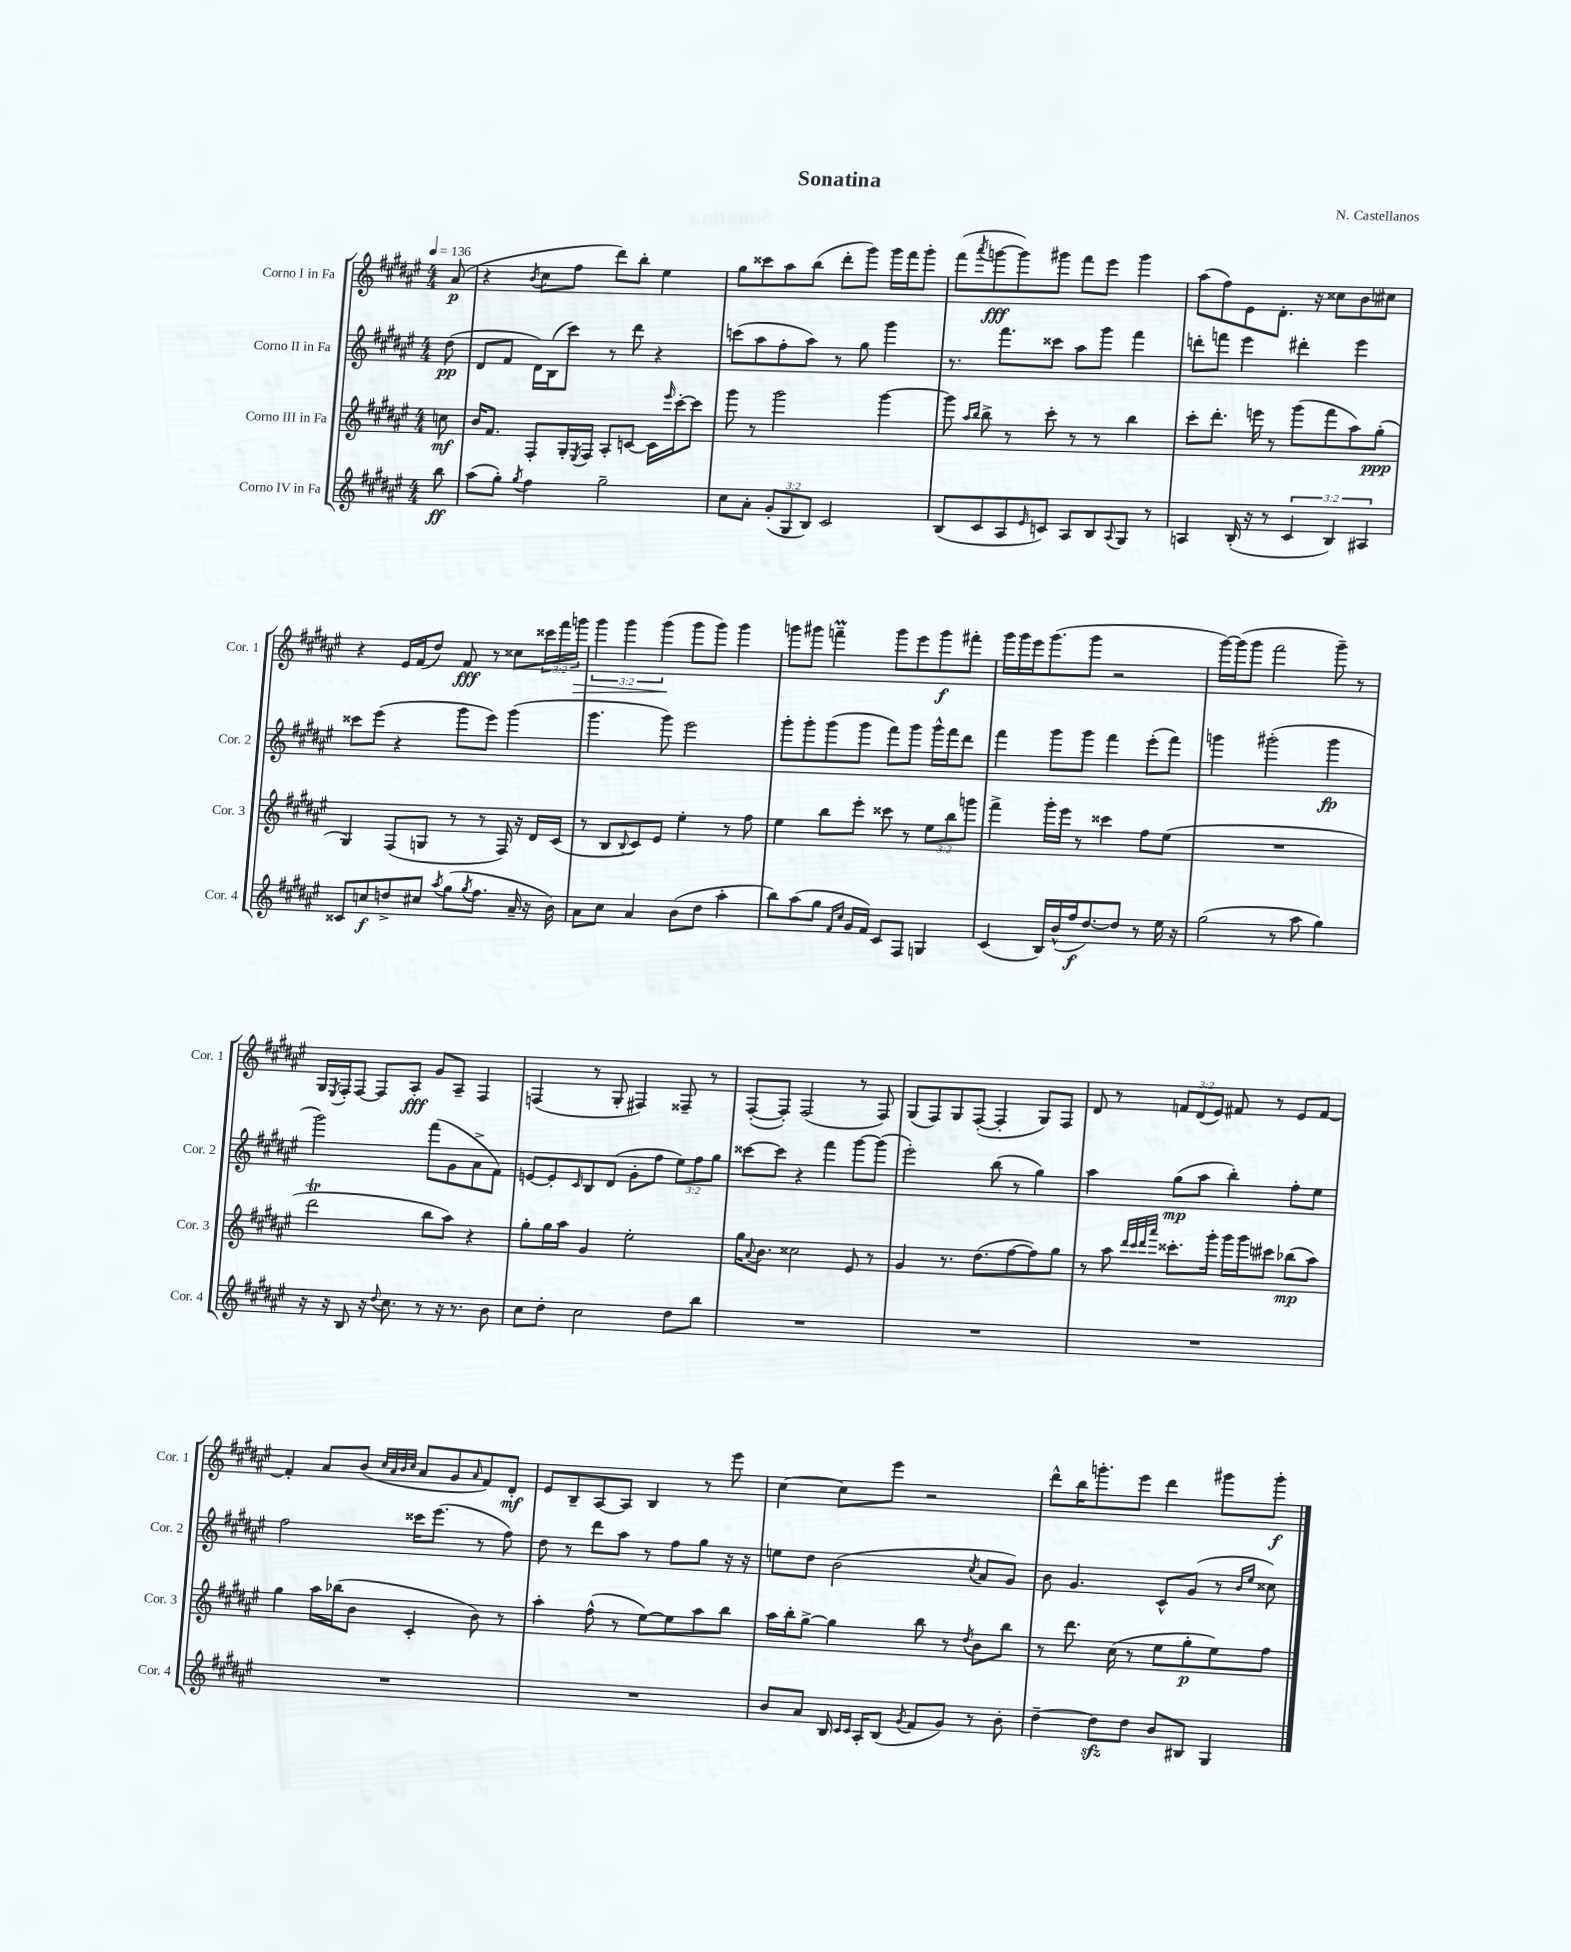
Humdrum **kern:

**kern	**kern	**kern	**kern
*staff4	*staff3	*staff2	*staff1
*clefG2	*clefG2	*clefG2	*clefG2
*k[f#c#g#d#a#e#]	*k[f#c#g#d#a#e#]	*k[f#c#g#d#a#e#]	*k[f#c#g#d#a#e#]
*M4/4	*M4/4	*M4/4	*M4/4
*MM136	*MM136	*MM136	*MM136
8bb	8cc	(8dd#	(8a#
=	=	=	=
(8aa#	16b	8d#	4r
.	8.f#	.	.
8gg#')	.	8f#	.
8qgg#	.	.	8qb
4ff#	8F#'	16d#)	8cc#
.	.	(16B	.
.	16G#'	8ccc#)	8ff#
.	8qE#	.	.
.	16F#	.	.
2gg#~	8A#'	8r	8ddd#)
.	[8c	8ddd#	8bb'
.	16c]	4r	4ee#
.	16qqeee#	.	.
.	[16ccc#'	.	.
.	8ccc#]	.	.
=	=	=	=
8cc#	8ggg#	(8ccc	8gg#
8a#'	8r	8aa#	8ccc##
(12g#'	2ggg#	8ff#'	8aa#
12G#	.	.	.
.	.	8aa#)	(8bb
12B)	.	.	.
2c#	.	8r	8ddd#'
.	.	8gg#	8ggg#)
.	[4ggg#	4ggg#	16ggg#
.	.	.	16fff#
.	.	.	8ggg#'
=	=	=	=
(8B	8ggg#]	8.r	(8fff#
.	16qqaa#	.	.
.	16qqbb	.	8qaaa#
8c#	8bb^	.	[8ggg
.	.	8.fff#	.
8A#	8r	.	8ggg])
16qqe#	.	.	.
8c)	8ccc#'	8ccc##	8ggg#
8A#	8r	8aa#	8fff#
8B	8r	8ggg#	8eee#
8qqA#	.	.	.
8G#	4bb	4fff#	4ggg#
8r	.	.	.
=	=	=	=
4A	8ccc#'	8ddd'	(8aa#
.	8.ddd#'	8fff	8ff#)
(16B'	.	4eee#	8e#
16r	16eee	.	.
8r	8r	.	8.d#'
6c#	(8ggg#	4ddd#'	.
.	.	.	16r
.	8fff#	.	8cc##
6B)	.	.	.
.	8aa#)	4eee#	8b
6A#	.	.	.
.	(8gg#'	.	8cc#
=	=	=	=
8c##	4G#)	8ccc##	4r
8cc	.	(8eee#	.
8dd^	(8F#	4r	16e#
.	.	.	(16f#
8cc#	8G	.	8dd#)
8qaa#	.	.	.
(8gg#	8r	8ggg#	8f#
8qgg#	.	.	.
8.ff#	8r	8eee#)	8r
.	16F#)	(4ggg#	8cc##
16a#~	16r	.	.
16r	16d#	.	24ccc##
.	.	.	24fff#
16b)	(16c#	.	.
.	.	.	24ggg
=	=	=	=
8a#	8r	4.ggg#	6ggg#
8cc#	8B	.	.
.	.	.	6ggg#
.	8qqB	.	.
4a#	8c#)	.	.
.	.	.	(6ggg#
.	8e#	8ggg#)	.
(8b	4ee#'	2eee#	8ggg#
8dd#	.	.	8ggg#)
4aa#'	8r	.	4ggg#
.	8ff#	.	.
=	=	=	=
8bb)	4ee#	8ggg#'	8ggg
(8aa#	.	8ggg#'	8ggg#
8gg#	8bb	(8ggg#	4fff~
16qqf#	.	.	.
16qqcc#	.	.	.
16g#	8eee#'	8ggg#	.
16f#)	.	.	.
8c#	8ccc##	8fff#)	8ggg#
8F#	8r	8ggg#	8eee#
4G	12ee#	16ggg#^^	8ggg#
.	.	16fff#	.
.	12bb	.	.
.	.	8ddd#	8fff#'
.	12ggg	.	.
=	=	=	=
(4c#	4fff#^	4fff#	16ggg#
.	.	.	16ggg#
.	.	.	16eee#
.	.	.	(8.ggg#
16B)	16ggg#'	8ggg#	.
(16b^^	16eee#	.	.
16ff#	8r	8ggg#	8ggg#
[8.dd#)	.	.	.
.	4ccc##	4fff#	2r
8dd#]	.	.	.
8r	8ff#	(8eee#'	.
16ee#	(8ee#	8fff#)	.
16r	.	.	.
=	=	=	=
(2gg#	1r	4ggg	[16ggg#)
.	.	.	(16ggg#]
.	.	.	8ggg#
.	.	(2ggg#'	2fff#
8r	.	.	.
8aa#	.	.	.
4gg#)	.	4ggg#	8ggg#~)
.	.	.	8r
=	=	=	=
16r	2ddd#	2ggg#)	16G#
.	.	.	8qE#
16r	.	.	16F#'
8B	.	.	[8F#
16r	.	.	8F#]
8qqdd#	.	.	.
8.cc#	.	.	.
.	.	.	8A#'
8r	8bb	(8fff#	8g#
16r	8aa#)	8g#	8A#~
8.r	.	.	.
.	4r	8a#^	4F#
8b	.	8f#)	.
=	=	=	=
8cc#	8gg#'	[8e	(4F
8dd#'	16gg#	8e']	.
.	16aa#	.	.
.	.	16qqc#	.
2cc#	4g#	8B	8r
.	.	(8d#	8G#'
.	2ee#'	8g#'	4F#)
.	.	8ff#	.
8dd#	.	12ee#)	8F##~
.	.	12ff#	.
8bb	.	.	8r
.	.	12gg#	.
=	=	=	=
1r	16gg#	[8ccc##	([8F#'
.	8qqa#	.	.
.	8.b	.	.
.	.	8ccc##]	8F#'])
.	2cc##	4r	(2F#
.	.	4fff#	.
.	8e#	[8ggg#	8r
.	8r	(8ggg#]	8F#)
=	=	=	=
1r	4g#	2eee#')	(8G#
.	.	.	8F#)
.	8.r	.	8G#
.	.	.	([8F#'
.	(8.dd#	.	.
.	.	(8bb	4F#']
.	[8ff#	8r	.
.	8ff#])	4gg#)	8G#)
.	8gg#	.	8F#
=	=	=	=
1r	8r	4aa#	8d#
.	8aa#	.	8r
.	32qqddd#	.	.
.	32qqccc#	.	.
.	32qqddd#	.	.
.	32qqaaa#	.	.
.	8.ccc##'	(8gg#	12f
.	.	.	(12d#
.	.	8aa#	.
.	.	.	12e#)
.	16ggg#'	.	.
.	16ggg#	4bb')	8f#
.	16ggg#	.	.
.	8ccc#	.	8r
.	(8bb-	8ff#'	8e#
.	8aa#)	8ee#	[8f#
=	=	=	=
1r	4gg#	2ff#	4f#']
.	16aa#	.	8a#
.	(16bb-	.	.
.	8b	.	(8b
.	.	.	32qqcc#
.	.	.	32qqa#
.	.	.	32qqb
.	.	.	32qqcc#
.	4c#'	16ccc##	8a#
.	.	(8.eee#	.
.	.	.	8g#
.	.	.	16qqa#
.	8b)	8r	8f#)
.	8r	8ff#)	8d#'
=	=	=	=
1r	4aa#'	8dd#	8e#
.	.	8r	8B~
.	(8ff#^^	8ddd#	[8A#
.	8r	8aa#	8A#]
.	[8ee#)	8r	4B
.	8ee#]	8ff#	.
.	8aa#	8gg#	8r
.	8bb	16r	8eee#
.	.	16r	.
=	=	=	=
8b	16aa#	8ee	[4cc#
.	16bb'	.	.
8a#	[8gg#^	8dd#	.
16B	4gg#]	(2b	8cc#]
16qqc#	.	.	.
16qqc#	.	.	.
16A#'	.	.	.
(8B	.	.	8eee#
8qg#	.	.	.
8f#	8bb	.	2r
8g#)	8r	.	.
.	8qdd#	8qcc#	.
8r	8b	8a#	.
8b'	8bb	8g#)	.
=	=	=	=
[4dd#~	8r	8b	8ddd#^^
.	8.ddd#	4.g#	16bb
.	.	.	8.ggg'
8dd#]	.	.	.
.	(16cc#	.	.
8dd#	8r	.	8eee#
8b	8ee#	8c#^^	4ddd#
8B#	8gg#'	(8g#	.
4G#	8ee#)	8r	8ggg#
.	.	16qqb	.
.	.	16qqee#	.
.	8ff#	8cc##)	8ggg#'
==	==	==	==
*-	*-	*-	*-
